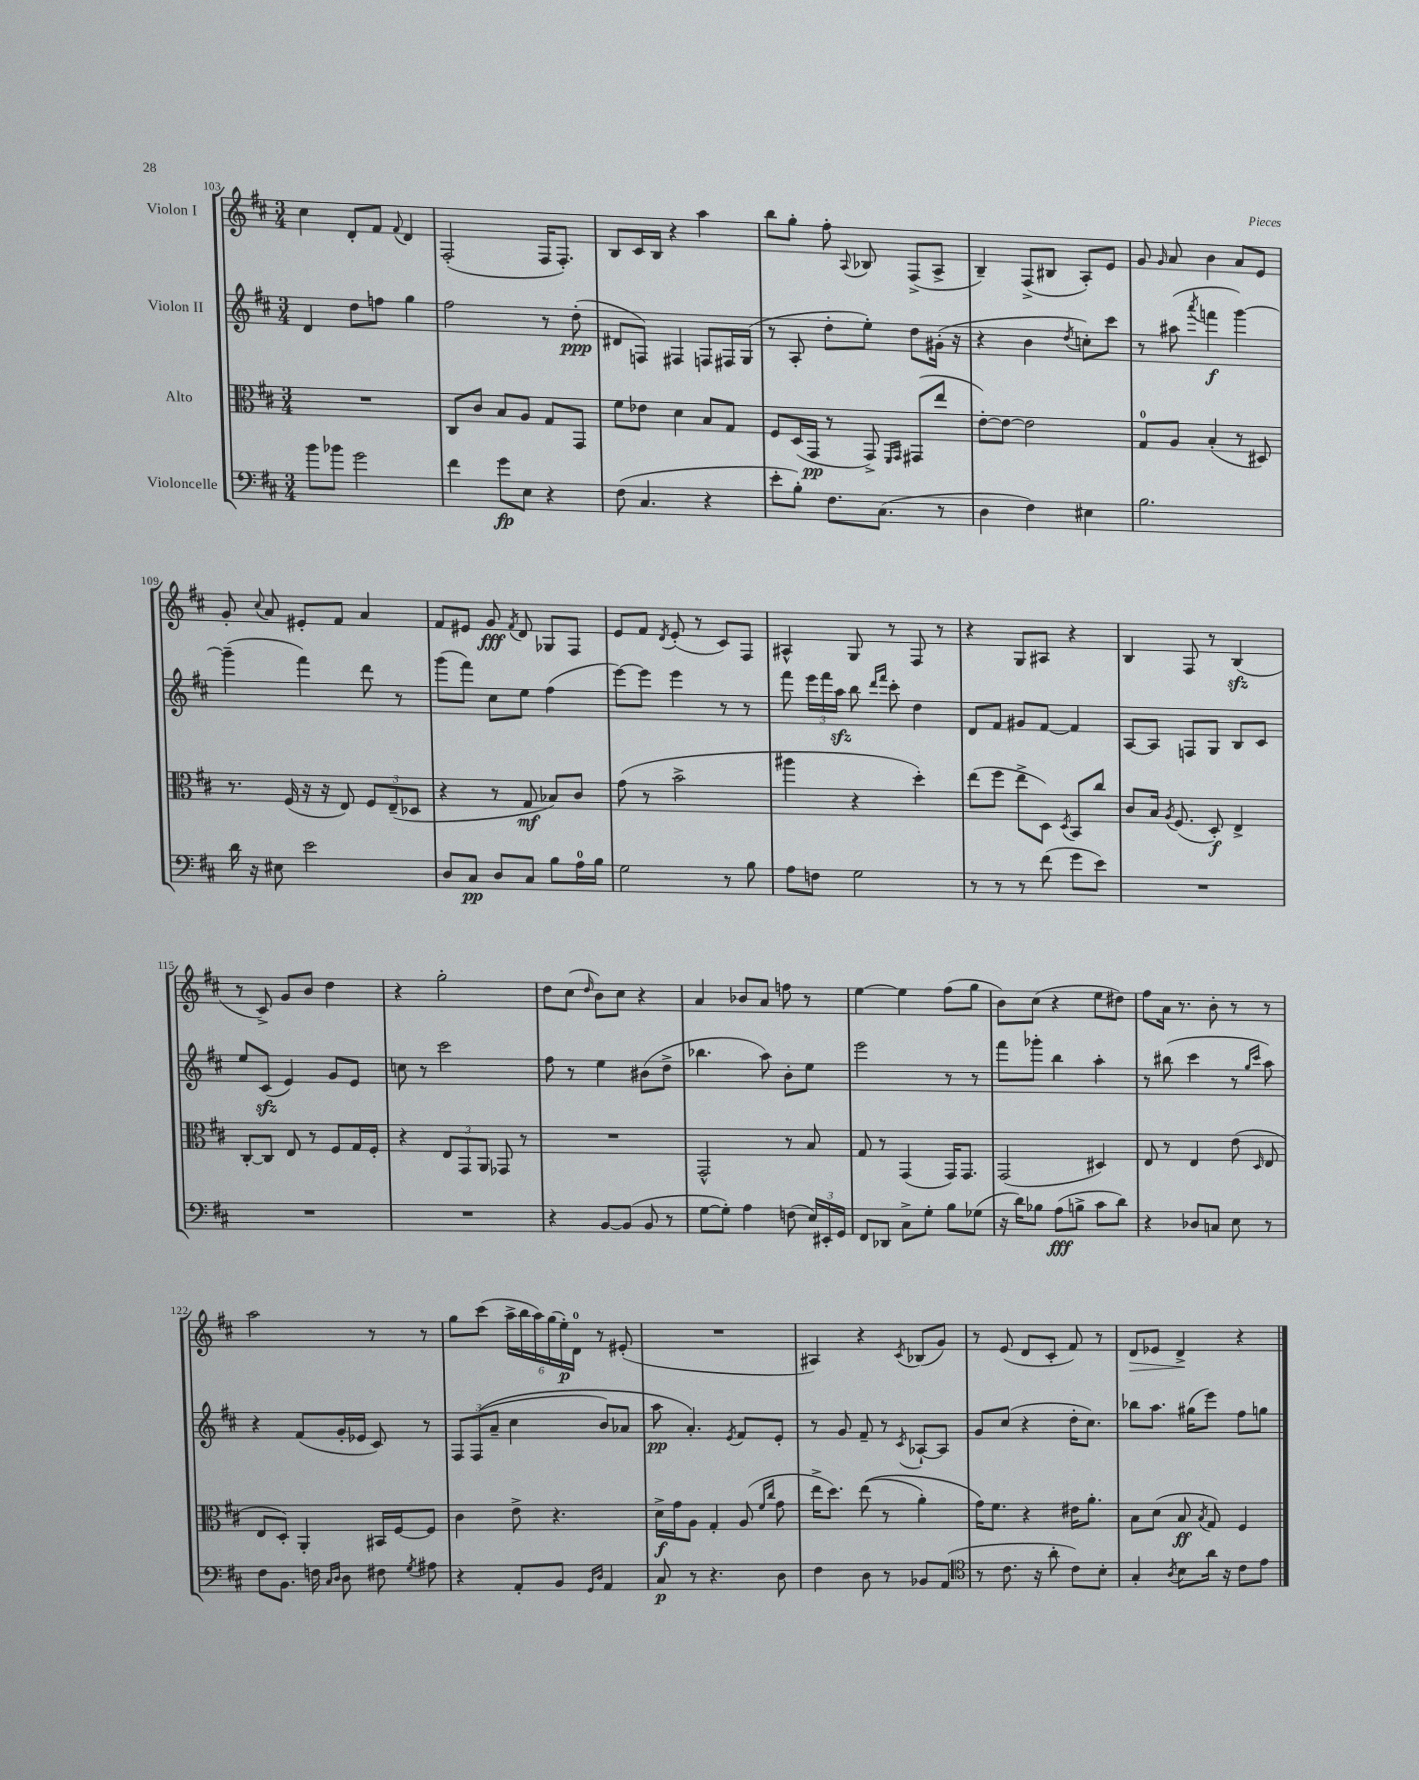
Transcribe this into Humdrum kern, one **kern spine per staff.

**kern	**dynam	**kern	**dynam	**kern	**dynam	**kern	**dynam
*part4	*part4	*part3	*part3	*part2	*part2	*part1	*part1
*staff4	*staff4	*staff3	*staff3	*staff2	*staff2	*staff1	*staff1
*I"Violoncelle	*	*I"Alto	*	*I"Violon II	*	*I"Violon I	*
*clefF4	*	*clefC3	*	*clefG2	*	*clefG2	*
*k[f#c#]	*	*k[f#c#]	*	*k[f#c#]	*	*k[f#c#]	*
*M3/4	*	*M3/4	*	*M3/4	*	*M3/4	*
=103	=103	=103	=103	=103	=103	=103	=103
8b\L	.	2.r	.	4d/	.	4cc#\	.
8b-X\J	.	.	.	.	.	.	.
2g\	.	.	.	8dd\L	.	8d'/L	.
.	.	.	.	8ffn\J	.	8f#/J	.
.	.	.	.	.	.	8qqf#/	.
.	.	.	.	4gg\	.	4d/	.
=104	=104	=104	=104	=104	=104	=104	=104
4f#\	.	8C#/L	.	2ff#\	.	(2F#'/	.
.	.	8c#/J	.	.	.	.	.
8g\L	fp	8B/L	.	.	.	.	.
8E\J	.	8A/J	.	.	.	.	.
4r	.	8G/L	.	8r	.	16F#/KL	.
.	.	.	.	.	.	8.F#'/J)	.
.	.	8GG/J	.	(8dd'\	ppp	.	.
=105	=105	=105	=105	=105	=105	=105	=105
(8F#\	.	8f#\L	.	8d#X/L	.	8B/L	.
4.C#/	.	8e-X\J	.	8Fn/J)	.	16c#/L	.
.	.	.	.	.	.	16B/JJ	.
.	.	4d\	.	4F#X/	.	4r	.
4r	.	8B/L	.	8Fn/L	.	4aa\	.
.	.	8G/J	.	16F#X/L	.	.	.
.	.	.	.	(16G/JJ	.	.	.
=106	=106	=106	=106	=106	=106	=106	=106
8e'\L	.	8F#/L	.	8r	.	8bb\L	.
8B'\J)	.	(16D/L	.	8A'/	.	8gg'\J	.
.	.	16GG/JJ	pp	.	.	.	.
8.F#\L	.	8r	.	8dd'\L	.	8ff#'\	.
.	.	.	.	.	.	8qqA/	.
.	.	8GG^/)	.	8ee'\J)	.	8B-X/	.
(8.C#\J	.	.	.	.	.	.	.
.	.	16qqFF#/LL	.	.	.	.	.
.	.	16qqGG/JJ	.	.	.	.	.
.	.	(8GG#X/L	.	8dd\L	.	(8F#^/L	.
8r	.	8ee/J	.	(16g#X'\Jk	.	8A^/J	.
.	.	.	.	16r	.	.	.
=107	=107	=107	=107	=107	=107	=107	=107
4D\	.	[8e'\L)	.	4r	.	4B~/)	.
.	.	8e\J_	.	.	.	.	.
4F#\)	.	2e\]	.	4b\	.	(8F#^/L	.
.	.	.	.	.	.	8B#X/J	.
.	.	.	.	8qdd/	.	.	.
4E#X\	.	.	.	8ccn'\L)	.	8A'/L)	.
.	.	.	.	8ccc#\J	.	8e/J	.
=108	=108	=108	=108	=108	=108	=108	=108
2.B\	.	8G/L	.	8r	.	8g/	.
.	.	.	.	.	.	16qqg/	.
.	.	8A/J	.	(8aa#X\	.	8a/	.
.	.	.	.	8qaaa/	.	.	.
.	.	(4B'/	.	4fffn\	f	4b\	.
.	.	8r	.	[4ggg\)	.	8a/L	.
.	.	8D#X/)	.	.	.	8e/J	.
!!LO:LB:g=z
=109	=109	=109	=109	=109	=109	=109	=109
16d\	.	8.r	.	(4ggg~\]	.	8g'/	.
16r	.	.	.	.	.	.	.
.	.	.	.	.	.	8qqcc#/	.
8E#X\	.	.	.	.	.	8a/	.
.	.	(16F#/	.	.	.	.	.
2e\	.	16r	.	4fff#\)	.	8e#X'/L	.
.	.	16r	.	.	.	.	.
.	.	8E/)	.	.	.	8f#/J	.
.	.	12F#/L	.	8ddd\	.	4a/	.
.	.	(12E~/	.	.	.	.	.
.	.	.	.	8r	.	.	.
.	.	12D-X/J	.	.	.	.	.
=110	=110	=110	=110	=110	=110	=110	=110
8D/L	.	4r	.	(8ggg\L	.	8f#/L	.
8C#/J	pp	.	.	8fff#\J)	.	8e#X/J	.
8D/L	.	8r	.	8cc#\L	.	8g/	fff
.	.	.	.	.	.	8qf#/	.
8C#/J	.	8G/	mf	8ee\J	.	8d/	.
8B\L	.	8B-X/L)	.	(4ff#\	.	8G-X/L	.
16A\L	.	8c#/J	.	.	.	8F#/J	.
16B\JJ	.	.	.	.	.	.	.
=111	=111	=111	=111	=111	=111	=111	=111
2G\	.	(8g\	.	[8eee\L)	.	8e/L	.
.	.	8r	.	8eee\J]	.	8f#/J	.
.	.	.	.	.	.	8qd/	.
.	.	2b^\	.	4eee\	.	(8e'/	.
.	.	.	.	.	.	8r	.
8r	.	.	.	8r	.	8c#/L)	.
8B\	.	.	.	8r	.	8F#/J	.
=112	=112	=112	=112	=112	=112	=112	=112
8A\L	.	4aa#X\	.	8fff#\	.	4A#X^^/	.
8Fn\J	.	.	.	24eee\LL	.	.	.
.	.	.	.	24fff#\	.	.	.
.	.	.	.	24aazz\JJ	.	.	.
2G\	.	4r	.	8bb\	.	8G/	.
.	.	.	.	16qqddd/LL	.	.	.
.	.	.	.	16qqfff#/JJ	.	.	.
.	.	.	.	8ccc#'\	.	8r	.
.	.	4dd'\)	.	4dd\	.	8F#/	.
.	.	.	.	.	.	8r	.
=113	=113	=113	=113	=113	=113	=113	=113
8r	.	(8ee\L	.	8d/L	.	4r	.
8r	.	8ff#\J	.	8f#/J	.	.	.
8r	.	8ee^\L	.	8g#X/L	.	8G/L	.
(8f#\	.	8D\J)	.	[8f#/J	.	8A#X/J	.
.	.	8qD/	.	.	.	.	.
8g\L	.	8BB/L	.	4f#/]	.	4r	.
8e\J)	.	8cc#/J	.	.	.	.	.
=114	=114	=114	=114	=114	=114	=114	=114
2.r	.	8c#/L	.	[8A/L	.	4B/	.
.	.	16B/Jk	.	8A/J]	.	.	.
.	.	8qA/	.	.	.	.	.
.	.	(8.F#/	.	.	.	.	.
.	.	.	.	8Fn/L	.	8F#/	.
.	.	8D'/)	f	8G/J	.	8r	.
.	.	4E^/	.	8B/L	.	(4Bzz/	.
.	.	.	.	8c#/J	.	.	.
!!LO:LB:g=z
=115	=115	=115	=115	=115	=115	=115	=115
2.r	.	[8C#'/L	.	8ee/L	.	8r	.
.	.	8C#/J]	.	(8c#zz/J	.	8c#^/)	.
.	.	8E/	.	4e/)	.	8g/L	.
.	.	8r	.	.	.	8b/J	.
.	.	8F#/L	.	8g/L	.	4dd\	.
.	.	16G/L	.	8e/J	.	.	.
.	.	16F#'/JJ	.	.	.	.	.
=116	=116	=116	=116	=116	=116	=116	=116
2.r	.	4r	.	8ccn\	.	4r	.
.	.	.	.	8r	.	.	.
.	.	12E/L	.	2ccc#\	.	2gg'\	.
.	.	12GG/	.	.	.	.	.
.	.	12AA/J	.	.	.	.	.
.	.	8GG-X/	.	.	.	.	.
.	.	8r	.	.	.	.	.
=117	=117	=117	=117	=117	=117	=117	=117
4r	.	2.r	.	8ff#\	.	8dd\L	.
.	.	.	.	8r	.	(8cc#\J	.
.	.	.	.	.	.	16qqdd/	.
[8BB/L	.	.	.	4ee\	.	8b\L)	.
(8BB/J]	.	.	.	.	.	8cc#\J	.
8BB/	.	.	.	(8b#X\L	.	4r	.
8r	.	.	.	8dd^\J	.	.	.
=118	=118	=118	=118	=118	=118	=118	=118
[8G\L	.	2GG^^/	.	4.bb-X\	.	4a/	.
8G'\J])	.	.	.	.	.	.	.
4A\	.	.	.	.	.	8b-X/L	.
.	.	.	.	8aa\)	.	8a/J	.
(8Fn\	.	8r	.	8b'\L	.	8ffn\	.
24E/LL)	.	8B/	.	8ee\J	.	8r	.
24EE#X'/	.	.	.	.	.	.	.
24GG/JJ	.	.	.	.	.	.	.
=119	=119	=119	=119	=119	=119	=119	=119
8FF#/L	.	8G/	.	2eee\	.	[4ee\	.
8DD-X/J	.	8r	.	.	.	.	.
8C#^\L	.	(4GG/	.	.	.	4ee\]	.
8G'\J	.	.	.	.	.	.	.
8B\L	.	16GG/KL)	.	8r	.	(8ff#\L	.
.	.	8.GG/J	.	.	.	.	.
(8G-X\J	.	.	.	8r	.	8gg\J	.
=120	=120	=120	=120	=120	=120	=120	=120
16r	.	(2GG/	.	8fff#\L	.	8b\L)	.
16d\KL)	.	.	.	.	.	.	.
8B-X\J	.	.	.	8ggg-X'\J	.	(8cc#\J	.
(8A\L	fff	.	.	4bb\	.	4r	.
8Bn^\J	.	.	.	.	.	.	.
8c#\L	.	4D#X/)	.	4aa'\	.	8ee\L	.
8d\J)	.	.	.	.	.	8dd#X\J)	.
=121	=121	=121	=121	=121	=121	=121	=121
4r	.	8E/	.	8r	.	8ff#\L	.
.	.	8r	.	(8bb#X\	.	16a\Jk	.
.	.	.	.	.	.	8.r	.
8D-X/L	.	4E/	.	4ccc#\	.	.	.
8Cn/J	.	.	.	.	.	8b'\	.
8E\	.	(8e\	.	8r	.	8r	.
.	.	.	.	16qqgg/LL	.	.	.
.	.	16qqD/	.	16qqccc#/JJ	.	.	.
8r	.	8E/	.	8aa\)	.	8r	.
!!LO:LB:g=z
=122	=122	=122	=122	=122	=122	=122	=122
8F#\L	.	8E/L	.	4r	.	2aa\	.
8.BB\J	.	8D'/J)	.	.	.	.	.
.	.	4AA'/	.	(8f#/L	.	.	.
16Fn\	.	.	.	.	.	.	.
16qqC#/LL	.	.	.	.	.	.	.
16qqD/JJ	.	.	.	.	.	.	.
8D\	.	.	.	16g'/L	.	.	.
.	.	.	.	16e-X/JJ	.	.	.
8F#X\	.	16BB#X/LL	.	8c#/)	.	8r	.
.	.	[16F#/J	.	.	.	.	.
8qG/	.	.	.	.	.	.	.
8A#X\	.	8F#/J]	.	8r	.	8r	.
=123	=123	=123	=123	=123	=123	=123	=123
4r	.	4c#\	.	12F#/L	.	8gg\L	.
.	.	.	.	((12F#/	.	.	.
.	.	.	.	.	.	(8ccc#\J	.
.	.	.	.	12a~/J	.	.	.
8AA'/L	.	8e^\	.	4cc#\	.	24aa^\LL	.
.	.	.	.	.	.	24bb\	.
.	.	.	.	.	.	24aa\)	.
8BB/J	.	4.r	.	.	.	(24gg\	.
.	.	.	.	.	.	24ee'\)	p
.	.	.	.	.	.	24d\JJ	.
16qqGG/LL	.	.	.	.	.	.	.
16qqD/JJ	.	.	.	.	.	.	.
4AA/	.	.	.	8b/L)	.	8r	.
.	.	.	.	8a-X/J	.	(8e#X'/	.
=124	=124	=124	=124	=124	=124	=124	=124
8C#/	p	16d^\LL	f	8aa\	pp	2.r	.
.	.	16g\J	.	.	.	.	.
8r	.	8A\J	.	4.a'/)	.	.	.
4.r	.	4G'/	.	.	.	.	.
.	.	.	.	8qe/	.	.	.
.	.	(8A/	.	8f#/L	.	.	.
.	.	16qqf#/LL	.	.	.	.	.
.	.	16qqcc#/JJ	.	.	.	.	.
8D\	.	8g\	.	8e'/J	.	.	.
=125	=125	=125	=125	=125	=125	=125	=125
4F#\	.	16ee^\KL	.	8r	.	4A#X/)	.
.	.	8.dd\J)	.	.	.	.	.
.	.	.	.	8g/	.	.	.
8D\	.	((8ee\	.	8f#~/	.	4r	.
8r	.	8r	.	8r	.	.	.
.	.	.	.	8qc#/	.	8qc#/	.
8BB-X/L	.	4a'\)	.	[8A-X`/L	.	(8B-X/L	.
(8AA/J	.	.	.	8A-/J]	.	8g/J)	.
=126	=126	=126	=126	=126	=126	=126	=126
*clefC4	*	*	*	*	*	*	*
8r	.	16g\KL)	.	8g/L	.	8r	.
.	.	8.f#\J	.	.	.	.	.
8.c#\	.	.	.	(8cc#/J	.	(8e/	.
.	.	4r	.	4r	.	8d/L	.
16r	.	.	.	.	.	.	.
8a'\	.	.	.	.	.	8c#'/J	.
8c#\L)	.	16e#X\KL	.	16dd'\KL	.	8f#/)	.
.	.	8.a'\J	.	8.cc#\J)	.	.	.
8B'\J	.	.	.	.	.	8r	.
=127	=127	=127	=127	=127	=127	=127	=127
!	!	!	!	!	!	!	!LO:HP:b
4G'/	.	8B\L	.	8bb-X\L	.	8d/L	>
.	.	(8d\J	.	8.aa\J	.	8e-X/J	.
8qA/	.	.	.	.	.	.	.
8B\L	.	8B/	ff	.	.	4d^/	.
.	.	.	.	(16gg#X\KL	.	.	.
.	.	8qB/	.	.	.	.	.
16a\Jk	.	8G/)	.	8eee\J)	.	.	.
16r	.	.	.	.	.	.	.
8c#\L	.	4F#/	.	8ff#\L	.	4r	]
8e\J	.	.	.	8ggn\J	.	.	.
==	==	==	==	==	==	==	==
*-	*-	*-	*-	*-	*-	*-	*-
